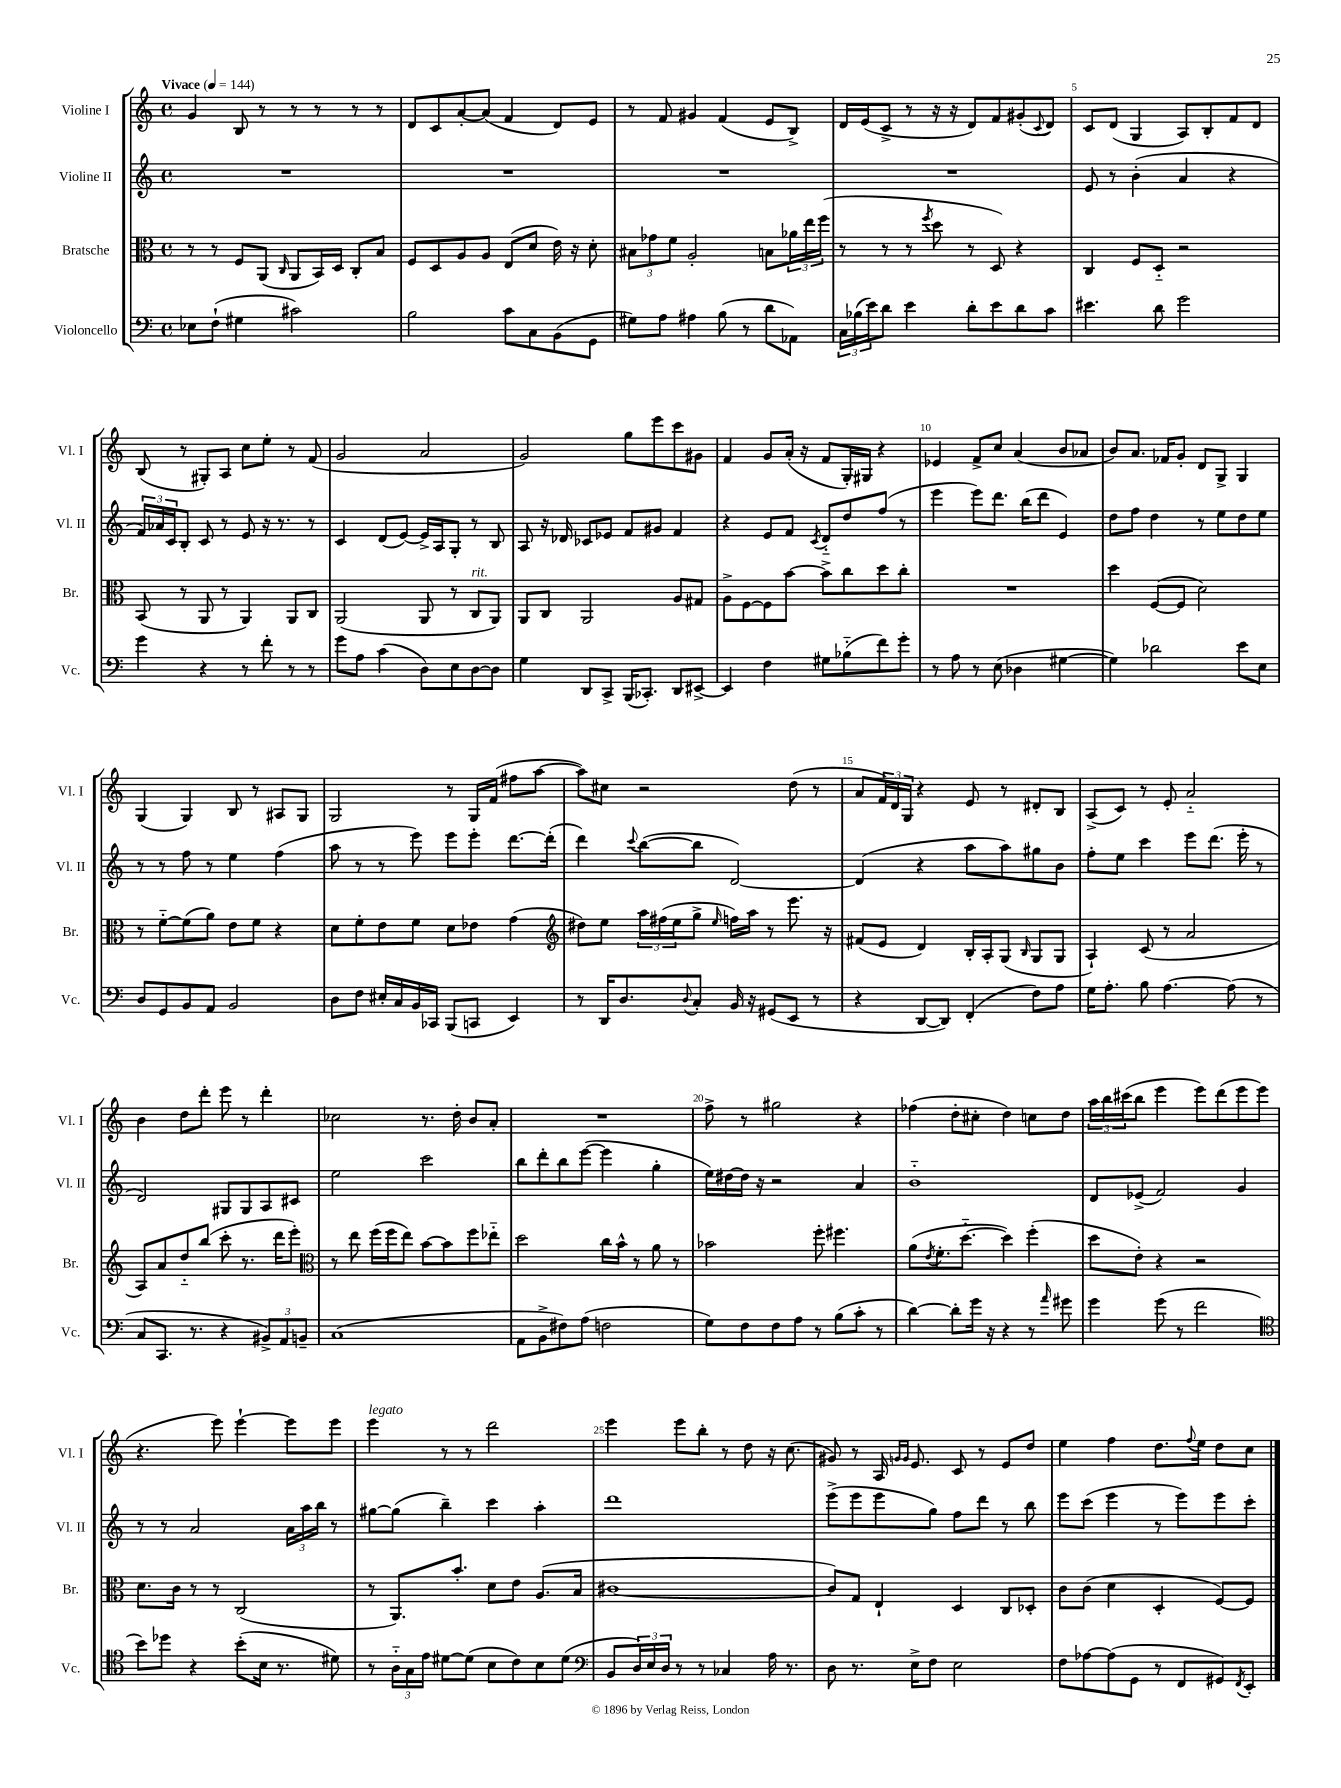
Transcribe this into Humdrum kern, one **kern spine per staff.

**kern	**kern	**kern	**kern
*part4	*part3	*part2	*part1
*staff4	*staff3	*staff2	*staff1
*I"Violoncello	*I"Bratsche	*I"Violine II	*I"Violine I
*I'Vc.	*I'Br.	*I'Vl. II	*I'Vl. I
*clefF4	*clefC3	*clefG2	*clefG2
*k[]	*k[]	*k[]	*k[]
*M4/4	*M4/4	*M4/4	*M4/4
*met(c)	*met(c)	*met(c)	*met(c)
*MM144	*MM144	*MM144	*MM144
=1	=1	=1	=1
!	!	!	!LO:TX:a:B:t=Vivace
8E-X\L	8r	1r	4g/
(8F`\J	8r	.	.
4G#X\	8F/L	.	8B/
.	(8AA/J	.	8r
.	16qqC/	.	.
2c#X\)	8AA/L	.	8r
.	16BB/L)	.	8r
.	16D/JJ	.	.
.	8C'/L	.	8r
.	8B/J	.	8r
=2	=2	=2	=2
2B\	8F/L	1r	8d/L
.	8D/	.	8c/
.	8A/	.	[8a'/
.	8A/J	.	(8a/J]
8c\L	(8E/L	.	4f/
8C\	8d/J	.	.
(8BB\	16e\)	.	8d/L)
.	16r	.	.
8GG\J	8d'\	.	8e/J
=3	=3	=3	=3
8G#X\L)	12B#X\L	1r	8r
.	12g-X\	.	.
8A\J	.	.	8f/
.	12f\J	.	.
4A#X\	2A'/	.	4g#X/
(8B\	.	.	(4f/
8r	.	.	.
8d\L	8Bn\L	.	8e/L
8AA-X\J)	24a-X\L	.	8B^/J)
.	24ee\	.	.
.	(24ff\JJ	.	.
=4	=4	=4	=4
24C\LL	8r	1r	16d/LL
(24B-X\	.	.	.
.	.	.	(16e/J
24e\J)	.	.	.
8d\J	8r	.	8c^/J
4e\	8r	.	8r
.	8qff/	.	.
.	8dd\	.	16r
.	.	.	16r
8d'\L	8r	.	8d/L)
8e\	8D/)	.	8f/
8d\	4r	.	(8g#X'/
.	.	.	8qqc/
8c\J	.	.	8d/J)
=5	=5	=5	=5
4.e#X\	4C/	8e/	8c/L
.	.	8r	(8d/J
.	8F/L	(4b'\	4G/
8d\	8D/J	.	.
2g\	2r	4a/	8A/L)
.	.	.	8B'/
.	.	4r	8f/
.	.	.	8d/J
!!LO:LB:g=z
=6	=6	=6	=6
4g\	(8BB/	24f/LL)	(8B/
.	.	24a-X/	.
.	.	24c/J	.
.	8r	8B'/J	8r
4r	8AA/	8c/	8G#X'/L)
.	8r	8r	8A/J
8r	4AA/)	8e/	8cc\L
8f'\	.	16r	8ee'\J
.	.	8.r	.
8r	8AA/L	.	8r
8r	8C/J	8r	(8f/
=7	=7	=7	=7
8g\L	(2AA/	4c/	2g/
8A\J	.	.	.
(4c\	.	(8d/L	.
.	.	[8e/J)	.
8D\L)	8AA/	16e^/LL]	2a/
.	.	16A/J	.
8E\	8r	8G'/J	.
!	!LO:TX:a:i:t=rit.	!	!
[8D\	8C/L	8r	.
8D\J]	8AA/J)	8B/	.
=8	=8	=8	=8
4G\	8AA/L	8A/	2g/)
.	8C/J	16r	.
.	.	16d-X/	.
8DD/L	2AA/	8c-X/L	.
8CC^/J	.	8e-X/J	.
(16BBB/KL	.	8f/L	8gg\L
8.CC-X'/J)	.	.	.
.	.	8g#X/J	8eee\
8DD/L	8A/L	4f/	8ccc\
[8EE#X^/J	8G#X/J	.	8g#X\J
=9	=9	=9	=9
4EE#/]	8A^\L	4r	4f/
.	[8F\	.	.
4F\	8F\]	8e/L	8g/L
.	[8b\J	8f/J	(16a'/Jk
.	.	.	16r
.	.	8qc/	.
8G#X\L	8b^\L]	8d/L	8f/L
(8B-X\	8cc\	8dd/	16G'/L)
.	.	.	16G#X/JJ
8f\)	8dd\	(8ff/J	4r
8g'\J	8cc'\J	8r	.
=10	=10	=10	=10
8r	1r	4eee\	4e-X/
8A\	.	.	.
8r	.	8eee\L)	8f^/L
(8E\	.	8.ddd\J	8cc/J
4D-X\	.	.	(4a/
.	.	(16bb\KL	.
.	.	8ddd\J	.
[4G#X\	.	4e/)	8b/L
.	.	.	8a-X/J
=11	=11	=11	=11
4G#\])	4dd\	8dd\L	8b/L)
.	.	8ff\J	8.a/J
2d-X\	([8F/L	4dd\	.
.	.	.	16f-X/KL
.	8F/J]	.	8g'/J
.	2d\)	8r	8d/L
.	.	8ee\L	8G^/J
8e\L	.	8dd\	4G/
8E\J	.	8ee\J	.
!!LO:LB:g=z
=12	=12	=12	=12
8D/L	8r	8r	(4G/
8GG/	[8f\L	8r	.
8BB/	(8f\]	8ff\	4G/)
8AA/J	8a\J)	8r	.
2BB/	8e\L	4ee\	8B/
.	8f\J	.	8r
.	4r	(4ff\	8A#X/L
.	.	.	8G/J
=13	=13	=13	=13
8D\L	8d\L	8aa\	2G/
8F\J	8f'\	8r	.
16E#X'/LL	8e\	8r	.
16C/	.	.	.
16BB/	8f\J	8eee\)	.
16CC-X/JJ	.	.	.
(8BBB/L	8d\L	8eee\L	8r
8CCn/J	8e-X\J	8eee'\J	16G/LL
.	.	.	(16f/JJ
4EE/)	(4g\	[8.ddd\L	8ff#X\L
.	.	.	[8aa\J
.	.	(16ddd'\Jk]	.
=14	=14	=14	=14
*	*clefG2	*	*
8r	8dd#X\L)	4ddd\)	8aa\L])
16DD/KL	8ee\J	.	8cc#X\J
8.D/	.	.	.
.	.	8qqccc/	.
.	24aa\LL	([8bb\L	2r
.	(24ff#X\	.	.
.	24ee\J	.	.
8qqD/	.	.	.
8C'/J	8gg^\J	8bb\J]	.
.	16qqee/	.	.
16BB/	16ffn\LL)	[2d/)	.
16r	16aa\JJ	.	.
(8GG#X/L	8r	.	.
8EE/J	8.eee\	.	(8dd\
8r	.	.	8r
.	16r	.	.
=15	=15	=15	=15
4r	(8f#X/L	(4d/]	8a/L
.	8e/J	.	24f/L)
.	.	.	24d/
.	.	.	24G/JJ
[8DD/L	4d/)	4r	4r
8DD/J])	.	.	.
(4FF'/	16B'/LL	8aa\L	8e/
.	16A'/J	.	.
.	(8G/J	8aa\)	8r
.	16qqB/	.	.
8F\L)	8G/L	8gg#X\	8d#X'/L
8A\J	8G/J	8b\J	8B/J
=16	=16	=16	=16
16G\KL	4A`/)	8ff'\L	(8A^/L
8.A'\J	.	.	.
.	.	8ee\J	8c/J)
8B\	(8c/	4ccc\	8r
[4.A\	8r	.	8e'/
.	2a/	8eee\L	2a/
.	.	(8.ddd\J	.
(8A\]	.	.	.
.	.	16eee'\	.
8r	.	8r	.
!!LO:LB:g=z
=17	=17	=17	=17
8C/L	8A/L)	2d/)	4b\
8.CC/J	8a/	.	.
.	8dd/	.	8dd\L
8.r	.	.	.
.	(8bb/J	.	8ddd'\J
4r	8ccc'\	8G#X/L	8eee\
.	8.r	8G#/	8r
12BB#X^/L)	.	8A/	4ddd'\
.	16ddd\KL	.	.
12AA/	.	.	.
.	8eee'\J)	8c#X/J	.
12BBn~/J	.	.	.
=18	=18	=18	=18
*	*clefC3	*	*
(1C	8r	2ee\	2cc-X\
.	8ee\	.	.
.	(16ff\LL	.	.
.	16ff\J	.	.
.	8ee\J)	.	.
.	[8b\L	2ccc\	8.r
.	8b\]	.	.
.	.	.	16dd'\
.	8ff\	.	8b/L
.	8ee-X\J	.	8a'/J
=19	=19	=19	=19
8AA\L	2dd\	8bb\L	1r
8BB^\	.	8ddd'\	.
8F#X\)	.	8bb\	.
(8A\J	.	([8eee\J	.
2Fn\	16cc\LL	4eee\]	.
.	16b^^\JJ	.	.
.	8r	.	.
.	8a\	4gg'\	.
.	8r	.	.
=20	=20	=20	=20
8G\L)	2b-X\	16ee\LL)	8ff^\
.	.	[16dd#X\	.
8F\	.	16dd#\JJ]	8r
.	.	16r	.
8F\	.	2r	2gg#X\
8A\J	.	.	.
8r	8ff'\	.	.
(8B\L	4.ff#X\	.	.
8c'\J	.	4a/	4r
8r	.	.	.
=21	=21	=21	=21
[4d\)	(8a\L	1b	(4ff-X\
.	8qe/	.	.
.	8.f'\	.	.
8d'\L]	.	.	8dd'\L
.	[8.dd\J	.	.
16g\Jk	.	.	8cc#X'\J
16r	.	.	.
4r	4dd\])	.	4dd\)
8r	(4ff'\	.	8ccn\L
16qqa/	.	.	.
8g#X\	.	.	8dd\J
=22	=22	=22	=22
4g\	8dd\L	8d/L	24aa\LL
.	.	.	24bb\
.	.	.	(24ccc#X\J
.	8e'\J)	(8e-X^/J	8bb\J
(8g\	4r	2f/)	4eee\
8r	.	.	.
2f\	2r	.	8eee\L)
.	.	.	(8ddd\
.	.	4g/	8eee\
.	.	.	8eee\J
!!LO:LB:g=z
=23	=23	=23	=23
*clefC4	*	*	*
8b\L)	8.d\L	8r	4.r
8dd-X\J	.	8r	.
.	16c\Jk	.	.
4r	8r	2a/	.
.	8r	.	8eee\)
(8b'\L	(2C/	.	[4eee`\
16B\Jk	.	.	.
8.r	.	.	.
.	.	24a\LL	8eee\L]
.	.	24aa\	.
.	.	24bb\JJ	.
8d#X\)	.	8r	8eee\J
=24	=24	=24	=24
!	!	!	!LO:TX:a:i:t=legato
8r	8r	[8gg#X\L	4eee\
24A\LL	8.AA/L)	(8gg#\J]	.
24G\	.	.	.
24e\JJ	.	.	.
[8d#X\L	.	4bb~\)	8r
.	8.b'/J	.	.
(8d#\J]	.	.	8r
8B\L	8d\L	4ccc\	2ddd\
8c\)	8e\J	.	.
8B\	(8.A/L	4aa'\	.
(8d#\J	.	.	.
.	16B/Jk	.	.
=25	=25	=25	=25
*clefF4	*	*	*
8BB/L	[1c#X	1ddd	4eee\
24D/L)	.	.	.
24E/	.	.	.
24D/JJ	.	.	.
8r	.	.	8eee\L
8r	.	.	8bb'\J
4C-X/	.	.	8r
.	.	.	8dd\
16A\	.	.	16r
8.r	.	.	(8.cc\
=26	=26	=26	=26
8D\	8c#/L])	(8eee^\L	8g#X/)
8.r	8G/J	8eee\	8r
.	4E`/	8eee\	16A/
.	.	.	16qqgn/LL
.	.	.	16qqg/JJ
16E^\KL	.	.	8.e/
8F\J	.	8gg\J)	.
2E\	4D/	8ff\L	8c/
.	.	8ddd\J	8r
.	8C/L	8r	8e/L
.	8D-X'/J	8bb\	8dd/J
=27	=27	=27	=27
8F\L	8c\L	8eee\L	4ee\
[8A-X\	(8c\J	(8ccc\J	.
(8A-\]	4d\	4eee\	4ff\
8GG\J	.	.	.
8r	4D'/	8r	8.dd\L
8FF/L	.	8eee\L)	.
.	.	.	8qqff/
.	.	.	16ee\Jk
8GG#X/)	[8F/L)	8eee\	8dd\L
8qFF/	.	.	.
8EE'/J	8F/J]	8ccc'\J	8cc\J
==	==	==	==
*-	*-	*-	*-
